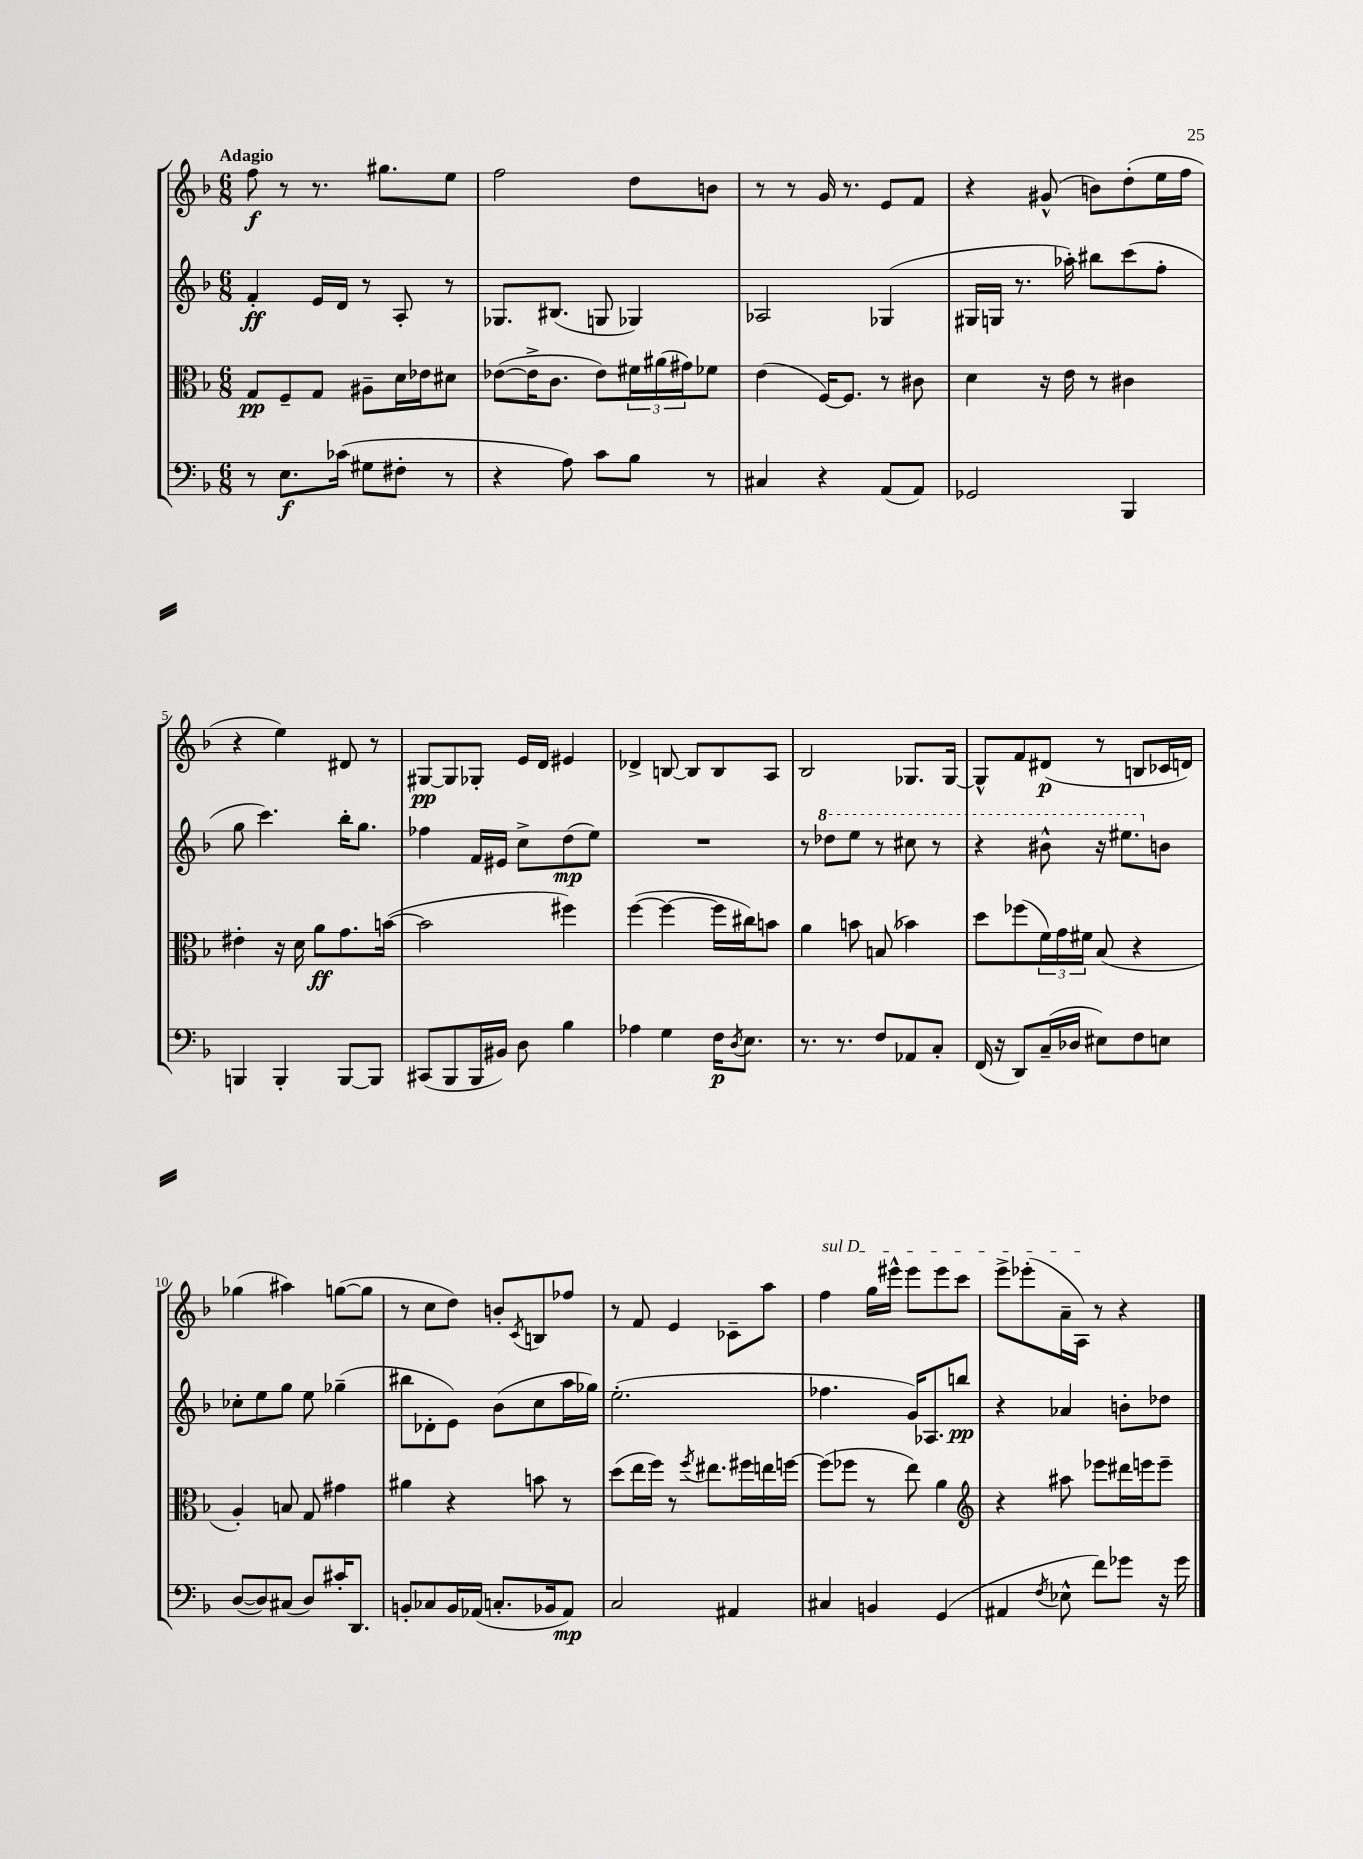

**kern	**dynam	**kern	**dynam	**kern	**dynam	**kern	**dynam
*part4	*part4	*part3	*part3	*part2	*part2	*part1	*part1
*staff4	*staff4	*staff3	*staff3	*staff2	*staff2	*staff1	*staff1
*clefF4	*	*clefC3	*	*clefG2	*	*clefG2	*
*k[b-]	*	*k[b-]	*	*k[b-]	*	*k[b-]	*
*M6/8	*	*M6/8	*	*M6/8	*	*M6/8	*
=1	=1	=1	=1	=1	=1	=1	=1
!	!	!	!	!	!	!LO:TX:a:B:t=Adagio	!
8r	.	8G/L	pp	4f'/	ff	8ff\	f
8.E\L	f	8F~/	.	.	.	8r	.
.	.	8G/J	.	16e/LL	.	8.r	.
(16c-X\Jk	.	.	.	16d/JJ	.	.	.
8G#X\L	.	8A#X~\L	.	8r	.	.	.
.	.	.	.	.	.	8.gg#X\L	.
8F#X'\J	.	16d\L	.	8A'/	.	.	.
.	.	16e-X\J	.	.	.	.	.
8r	.	8d#X\J	.	8r	.	8ee\J	.
=2	=2	=2	=2	=2	=2	=2	=2
4r	.	([8e-X\L	.	8.G-X/L	.	2ff\	.
.	.	16e-^\K]	.	.	.	.	.
.	.	8.c\J	.	(8.B#X/J	.	.	.
8A\)	.	.	.	.	.	.	.
8c\L	.	8e-\L)	.	8Gn/	.	.	.
8B-\J	.	24f#X\L	.	4G-X/)	.	8dd\L	.
.	.	(24a#X\	.	.	.	.	.
.	.	24g#X\J)	.	.	.	.	.
8r	.	8f-X\J	.	.	.	8bn\J	.
=3	=3	=3	=3	=3	=3	=3	=3
4C#X/	.	(4e\	.	2A-X/	.	8r	.
.	.	.	.	.	.	8r	.
4r	.	[16F/KL)	.	.	.	16g/	.
.	.	8.F/J]	.	.	.	8.r	.
(8AA/L	.	8r	.	(4G-X/	.	8e/L	.
8AA/J)	.	8c#X\	.	.	.	8f/J	.
=4	=4	=4	=4	=4	=4	=4	=4
2GG-X/	.	4d\	.	16G#X/LL	.	4r	.
.	.	.	.	16Gn/JJ	.	.	.
.	.	.	.	8.r	.	.	.
.	.	16r	.	.	.	(8g#X^^/	.
.	.	16e\	.	16aa-X'\)	.	.	.
.	.	8r	.	8bb#X\L	.	8bn\L)	.
4BBB-/	.	4c#X\	.	(8ccc\	.	(8dd'\	.
.	.	.	.	8ff'\J	.	16ee\L	.
.	.	.	.	.	.	16ff\JJ	.
!!LO:LB:g=z
=5	=5	=5	=5	=5	=5	=5	=5
4BBBn/	.	4e#X'\	.	8gg\	.	4r	.
.	.	.	.	4.ccc\)	.	.	.
4BBB'/	.	16r	.	.	.	4ee\)	.
.	.	16d\	.	.	.	.	.
.	.	8a\L	ff	.	.	.	.
[8BBB/L	.	8.g\	.	16bb-'\KL	.	8d#X/	.
.	.	.	.	8.gg\J	.	.	.
8BBB/J]	.	.	.	.	.	8r	.
.	.	([16bn\Jk	.	.	.	.	.
=6	=6	=6	=6	=6	=6	=6	=6
(8CC#X/L	.	2b\]	.	4ff-X\	.	[8G#X/L	pp
8BBB-/	.	.	.	.	.	8G#/]	.
16BBB-/L	.	.	.	16f/LL	.	8G-X'/J	.
16BB#X/JJ)	.	.	.	16e#X/JJ	.	.	.
8D\	.	.	.	8cc^\L	.	16e/LL	.
.	.	.	.	.	.	16d/JJ	.
4B-\	.	4ff#X\)	.	(8dd\	mp	4e#X/	.
.	.	.	.	8ee\J)	.	.	.
=7	=7	=7	=7	=7	=7	=7	=7
4A-X\	.	([4ff\	.	2.r	.	4d-X^/	.
4G\	.	4ff\_	.	.	.	[8Bn/	.
.	.	.	.	.	.	8B/L]	.
16F\KL	p	16ff\LL]	.	.	.	8B/	.
8qD/	.	.	.	.	.	.	.
8.E\J	.	16cc#X\J)	.	.	.	.	.
.	.	8bn\J	.	.	.	8A/J	.
=8	=8	=8	=8	=8	=8	=8	=8
8.r	.	4a\	.	8r	.	2B-/	.
*	*	*	*	*8va	*	*	*
.	.	.	.	8ddd-X\L	.	.	.
8.r	.	.	.	.	.	.	.
.	.	8bn\	.	8eee\J	.	.	.
8F/L	.	(8Bn/	.	8r	.	.	.
8AA-X/	.	4b-X\)	.	8ccc#X\	.	8.G-X/L	.
8C'/J	.	.	.	8r	.	.	.
.	.	.	.	.	.	[16G-/Jk	.
=9	=9	=9	=9	=9	=9	=9	=9
(16FF/	.	8dd\L	.	4r	.	8G-^^/L]	.
16r	.	.	.	.	.	.	.
8DD/L)	.	(8ff-X\	.	.	.	8f/	.
(16C~/L	.	24f\L)	.	8bb#X^^\	.	(8d#X/J	p
.	.	24g\	.	.	.	.	.
16D-X/JJ	.	.	.	.	.	.	.
.	.	24f#X\JJ	.	.	.	.	.
8E#X\L)	.	(8B-/	.	16r	.	8r	.
.	.	.	.	8.eee#X\L	.	.	.
8F\	.	4r	.	.	.	8Bn/L	.
*	*	*	*	*X8va	*	*	*
8En\J	.	.	.	8bn\J	.	16c-X/L	.
.	.	.	.	.	.	16dn/JJ)	.
!!LO:LB:g=z
=10	=10	=10	=10	=10	=10	=10	=10
([8D/L	.	4A'/)	.	8cc-X'\L	.	(4gg-X\	.
8D/])	.	.	.	8ee\	.	.	.
(8C#X/J	.	8Bn/	.	8gg\J	.	4aa#X\)	.
8D/L)	.	8G/	.	8ee\	.	.	.
16c#X'/K	.	4g#X\	.	(4gg-X~\	.	([8ggn\L	.
8.DD/J	.	.	.	.	.	.	.
.	.	.	.	.	.	8gg\J]	.
=11	=11	=11	=11	=11	=11	=11	=11
8BBn'/L	.	4a#X\	.	8bb#X\L	.	8r	.
8C-X/	.	.	.	8d-X'\	.	8cc\L	.
16BB/L	.	4r	.	8e\J)	.	8dd\J)	.
(16AA-X/JJ	.	.	.	.	.	.	.
8.Cn'/L	.	.	.	(8b-\L	.	8bn'/L	.
.	.	.	.	.	.	8qc/	.
.	.	8bn\	.	8cc\	.	8Bn/	.
16BB-X/k	.	.	.	.	.	.	.
8AA-/J)	mp	8r	.	16aa\L	.	8ff-X/J	.
.	.	.	.	16gg-X\JJ)	.	.	.
=12	=12	=12	=12	=12	=12	=12	=12
2C/	.	(8dd\L	.	(2.ee'\	.	8r	.
.	.	16ee\L	.	.	.	8f/	.
.	.	16ff\JJ)	.	.	.	.	.
.	.	8r	.	.	.	4e/	.
.	.	8qff/	.	.	.	.	.
.	.	8.ee#X\L	.	.	.	.	.
4AA#X/	.	.	.	.	.	8c-X~\L	.
.	.	16ff#X\L	.	.	.	.	.
.	.	16een\	.	.	.	8aa\J	.
.	.	[16ffn\JJ	.	.	.	.	.
=13	=13	=13	=13	=13	=13	=13	=13
!	!	!	!	!	!	!LO:TX:a:i:t=sul D	!
4C#X/	.	(8ff\L]	.	4.ff-X\	.	4ff\	.
.	.	8ff-X\J	.	.	.	.	.
4BBn/	.	8r	.	.	.	16gg\LL	.
.	.	.	.	.	.	16eee#X^^\JJ	.
.	.	8ee\)	.	16g/KL)	.	8eee#\L	.
.	.	.	.	8.A-X/	.	.	.
(4GG/	.	4a\	.	.	.	8eee#\	.
.	.	.	.	8bbn/J	pp	8ccc\J	.
=14	=14	=14	=14	=14	=14	=14	=14
*	*	*clefG2	*	*	*	*	*
4AA#X/	.	4r	.	4r	.	8eee^\L	.
.	.	.	.	.	.	(8eee-X'\	.
8qF/	.	.	.	.	.	.	.
8E-X^^\	.	8aa#X\	.	4a-X/	.	16a~\L	.
.	.	.	.	.	.	16A\JJ)	.
8f\L)	.	8eee-X\L	.	.	.	8r	.
8g-X\J	.	16ddd#X\L	.	8bn'\L	.	4r	.
.	.	16eeen\J	.	.	.	.	.
16r	.	8eee~\J	.	8dd-X\J	.	.	.
16g-\	.	.	.	.	.	.	.
==	==	==	==	==	==	==	==
*-	*-	*-	*-	*-	*-	*-	*-
